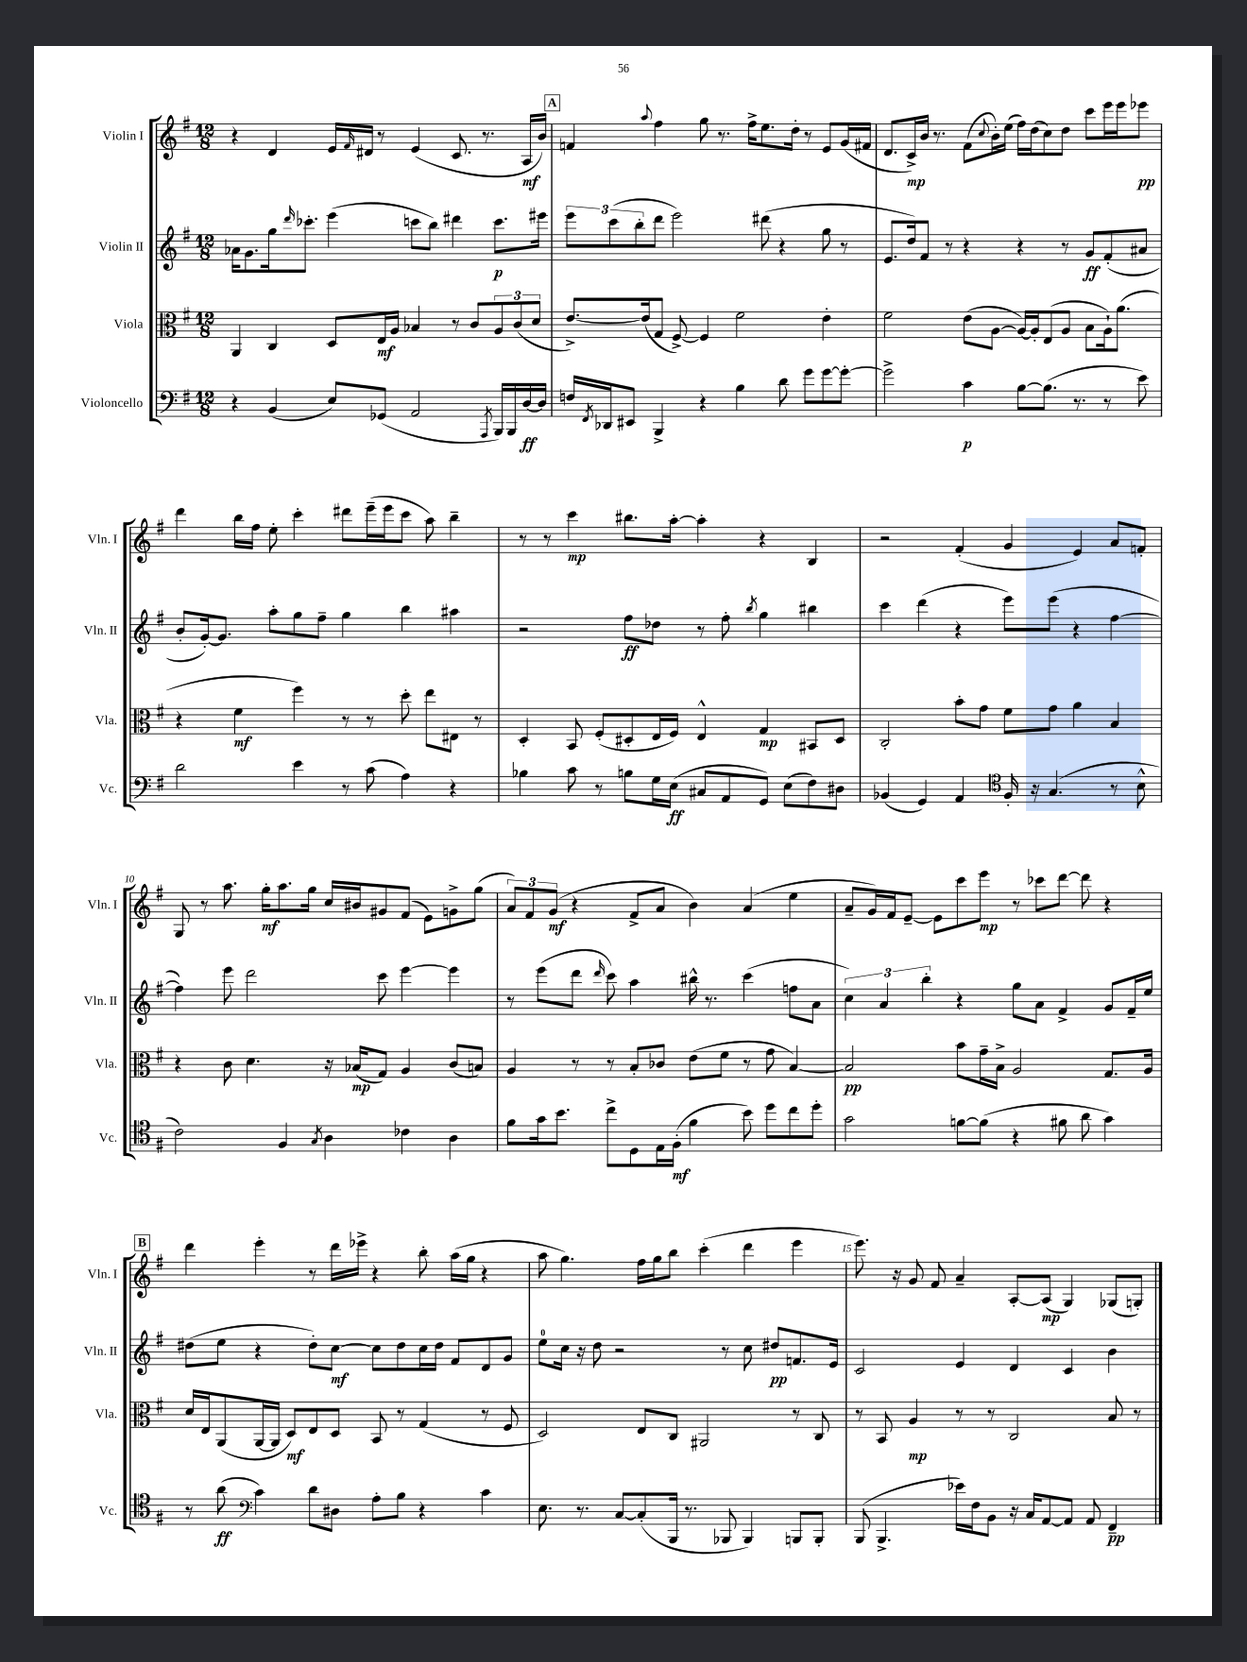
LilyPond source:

<<
\new StaffGroup <<
\new Staff = "s0" \with { instrumentName = "Violin I" shortInstrumentName = "Vln. I" } {
    \clef treble \key g \major \numericTimeSignature \time 12/8
    r4 d'4 e'16 \grace { fis'16 } dis'16 r8 e'4( c'8. r8. a16\mf b'16) |
    \mark \markup { \box "A" } f'4 \appoggiatura { a''8 } fis''4 g''8 r8. fis''16-> e''8. d''16-. r8 e'8 g'16( fis'16 |
    d'8. c'16->\mp) b'16 r8. fis'8( \appoggiatura { c''8 } b'16-.) e''16( fis''16) d''16( c''8) d''8 c'''8 e'''16 e'''16 ees'''8\pp |
    d'''4 b''16 fis''16 e''8-. c'''4-. dis'''8 e'''16--( e'''16 c'''8 a''8) b''4-- |
    r8 r8 c'''4\mp bis''8. a''16~-. a''4-. r4 b4 |
    r2 fis'4-.( g'4 e'4) a'8 f'8-. |
    g8 r8 a''8. g''16-.\mf a''8. g''16 c''16 bis'16 gis'8 fis'8( e'8) g'8-> g''8( |
    \tuplet 3/2 { a'8) fis'8 g'8\mf( } r4 fis'8-> a'8 b'4) a'4( e''4 |
    a'8-- g'16) fis'16 e'8~-- e'8 c'''8 e'''8\mp r8 ces'''8 d'''8~ d'''8 r4 |
    \mark \markup { \box "B" } d'''4 e'''4-. r8 d'''16 ees'''16-> r4 b''8-. a''16( g''16 r4 |
    a''8 g''4.) fis''16 g''16 b''8 c'''4-.( d'''4 e'''4 |
    e'''8.) r16 g'8 fis'8 a'4-- a8~-. a8\mp( g4) ges8( g8-.) \bar "|." |
}
\new Staff = "s1" \with { instrumentName = "Violin II" shortInstrumentName = "Vln. II" } {
    \clef treble \key g \major \numericTimeSignature \time 12/8
    aes'16 g'8. g''16 \grace { d'''16 } ces'''8.-. e'''4( c'''8 b''8) dis'''4 c'''8.\p eis'''16 |
    \mark \markup { \box "A" } \tuplet 3/2 { e'''8 c'''8( b''8-. } d'''8 e'''2) dis'''8( r4 g''8 r8 |
    e'8. d''16) fis'8 r8 r4 r4 r8 g'8\ff fis'8-.( ais'8 |
    b'8-. g'16~-.) g'8. a''8-. g''8 fis''8-- g''4 b''4 ais''4 |
    r2 fis''8\ff des''8 r8 fis''8-. \acciaccatura { b''8 } g''4 bis''4 |
    c'''4 d'''4( r4 e'''8) e'''8( r4 fis''4~ |
    fis''4) e'''8 d'''2 c'''8 e'''4~ e'''4 |
    r8 e'''8( d'''8 \grace { d'''16 } c'''8) a''4 bis''16-^ r8. c'''4( f''8 a'8 |
    \tuplet 3/2 { c''4) a'4 b''4-. } r4 g''8 a'8 fis'4-> g'8 fis'16-- e''16 |
    \mark \markup { \box "B" } dis''8( e''8 r4 dis''8-.) c''8~\mf c''8 dis''8 c''16 dis''16 fis'8 d'8 g'8 |
    e''8-0 c''16 r16 d''8 r2 r8 c''8 dis''8\pp f'8. e'16 |
    c'2 e'4 d'4 c'4 b'4 \bar "|." |
}
\new Staff = "s2" \with { instrumentName = "Viola" shortInstrumentName = "Vla." } {
    \clef alto \key g \major \numericTimeSignature \time 12/8
    a,4 c4 d8 e16\mf a16 bes4 r8 c'8 \tuplet 3/2 { a8 c'8( d'8 } |
    \mark \markup { \box "A" } e'8.~->) e'16( g8 fis8~->) fis4 fis'2 e'4-. |
    fis'2 e'8( a8~ a16~) a16-. e8( a8 b8 a16-!) a'8.( |
    r4 fis'4\mf fis''4) r8 r8 d''8-. e''8 eis8 r8 |
    d4-. b,8 fis8-.( dis8-. e16 fis16) e4-^ g4\mp bis,8 dis8 |
    c2-. b'8-. g'8 fis'8 g'8 a'4 b4 |
    r4 c'8 d'4. r16 bes16\mp( g8) a4 c'8( b8) |
    a4 r8 r8 b8-. ces'8 e'8( fis'8 r8 g'8 b4~) |
    b2\pp b'8 g'16-- b16-> a2 g8. a16 |
    \mark \markup { \box "B" } d'16 e16 a,8( a,16~ a,16 d8\mf) e8 d8 b,8 r8 g4( r8 fis8 |
    d2) e8 c8 ais,2 r8 c8 |
    r8 b,8 a4\mp r8 r8 c2 b8 r8 \bar "|." |
}
\new Staff = "s3" \with { instrumentName = "Violoncello" shortInstrumentName = "Vc." } {
    \clef bass \key g \major \numericTimeSignature \time 12/8
    r4 b,4( e8) ges,8( a,2 \acciaccatura { a,,8 } b,,16) b,,16 d16~\ff d16 |
    \mark \markup { \box "A" } f16 \acciaccatura { fis,8 } des,16 eis,8 b,,4-> r4 b4 d'8 g'8 g'8~ g'8~-. |
    g'2-> c'4\p b8~ b8.( r8. r8 e'8) |
    d'2 e'4 r8 c'8( a4) r4 |
    bes4 c'8 r8 b8 g16 e16\ff( cis8 a,8 g,8) e8( fis8) dis8 |
    bes,4( g,4) a,4 \clef tenor fis16-. r16 g4.( r8 b8-^ |
    c'2) fis4 \acciaccatura { g8 } a4 ces'4 a4 |
    fis'8 g'16 b'8. c''8-> d8 e16 fis16-.\mf( fis'4 b'8) d''8 c''8 d''8-. |
    g'2 f'8~ f'8( r4 fis'8 a'8 g'4) |
    \mark \markup { \box "B" } r8 a'8\ff( \clef bass c'4) d'8 dis8 a8-. b8 r4 c'4 |
    e8. r8. c8~ c8-.( b,,16 r8. bes,,8 bes,,4) b,,8 b,,8-. |
    b,,8( b,,4.-> ees'16) fis16 b,8 r16 c16 a,8~ a,8 a,8 fis,4--\pp \bar "|." |
}
>>
>>
\layout { \context { \Score currentBarNumber = #4 \override BarNumber.break-visibility = ##(#f #t #t) barNumberVisibility = #(every-nth-bar-number-visible 5) } }
